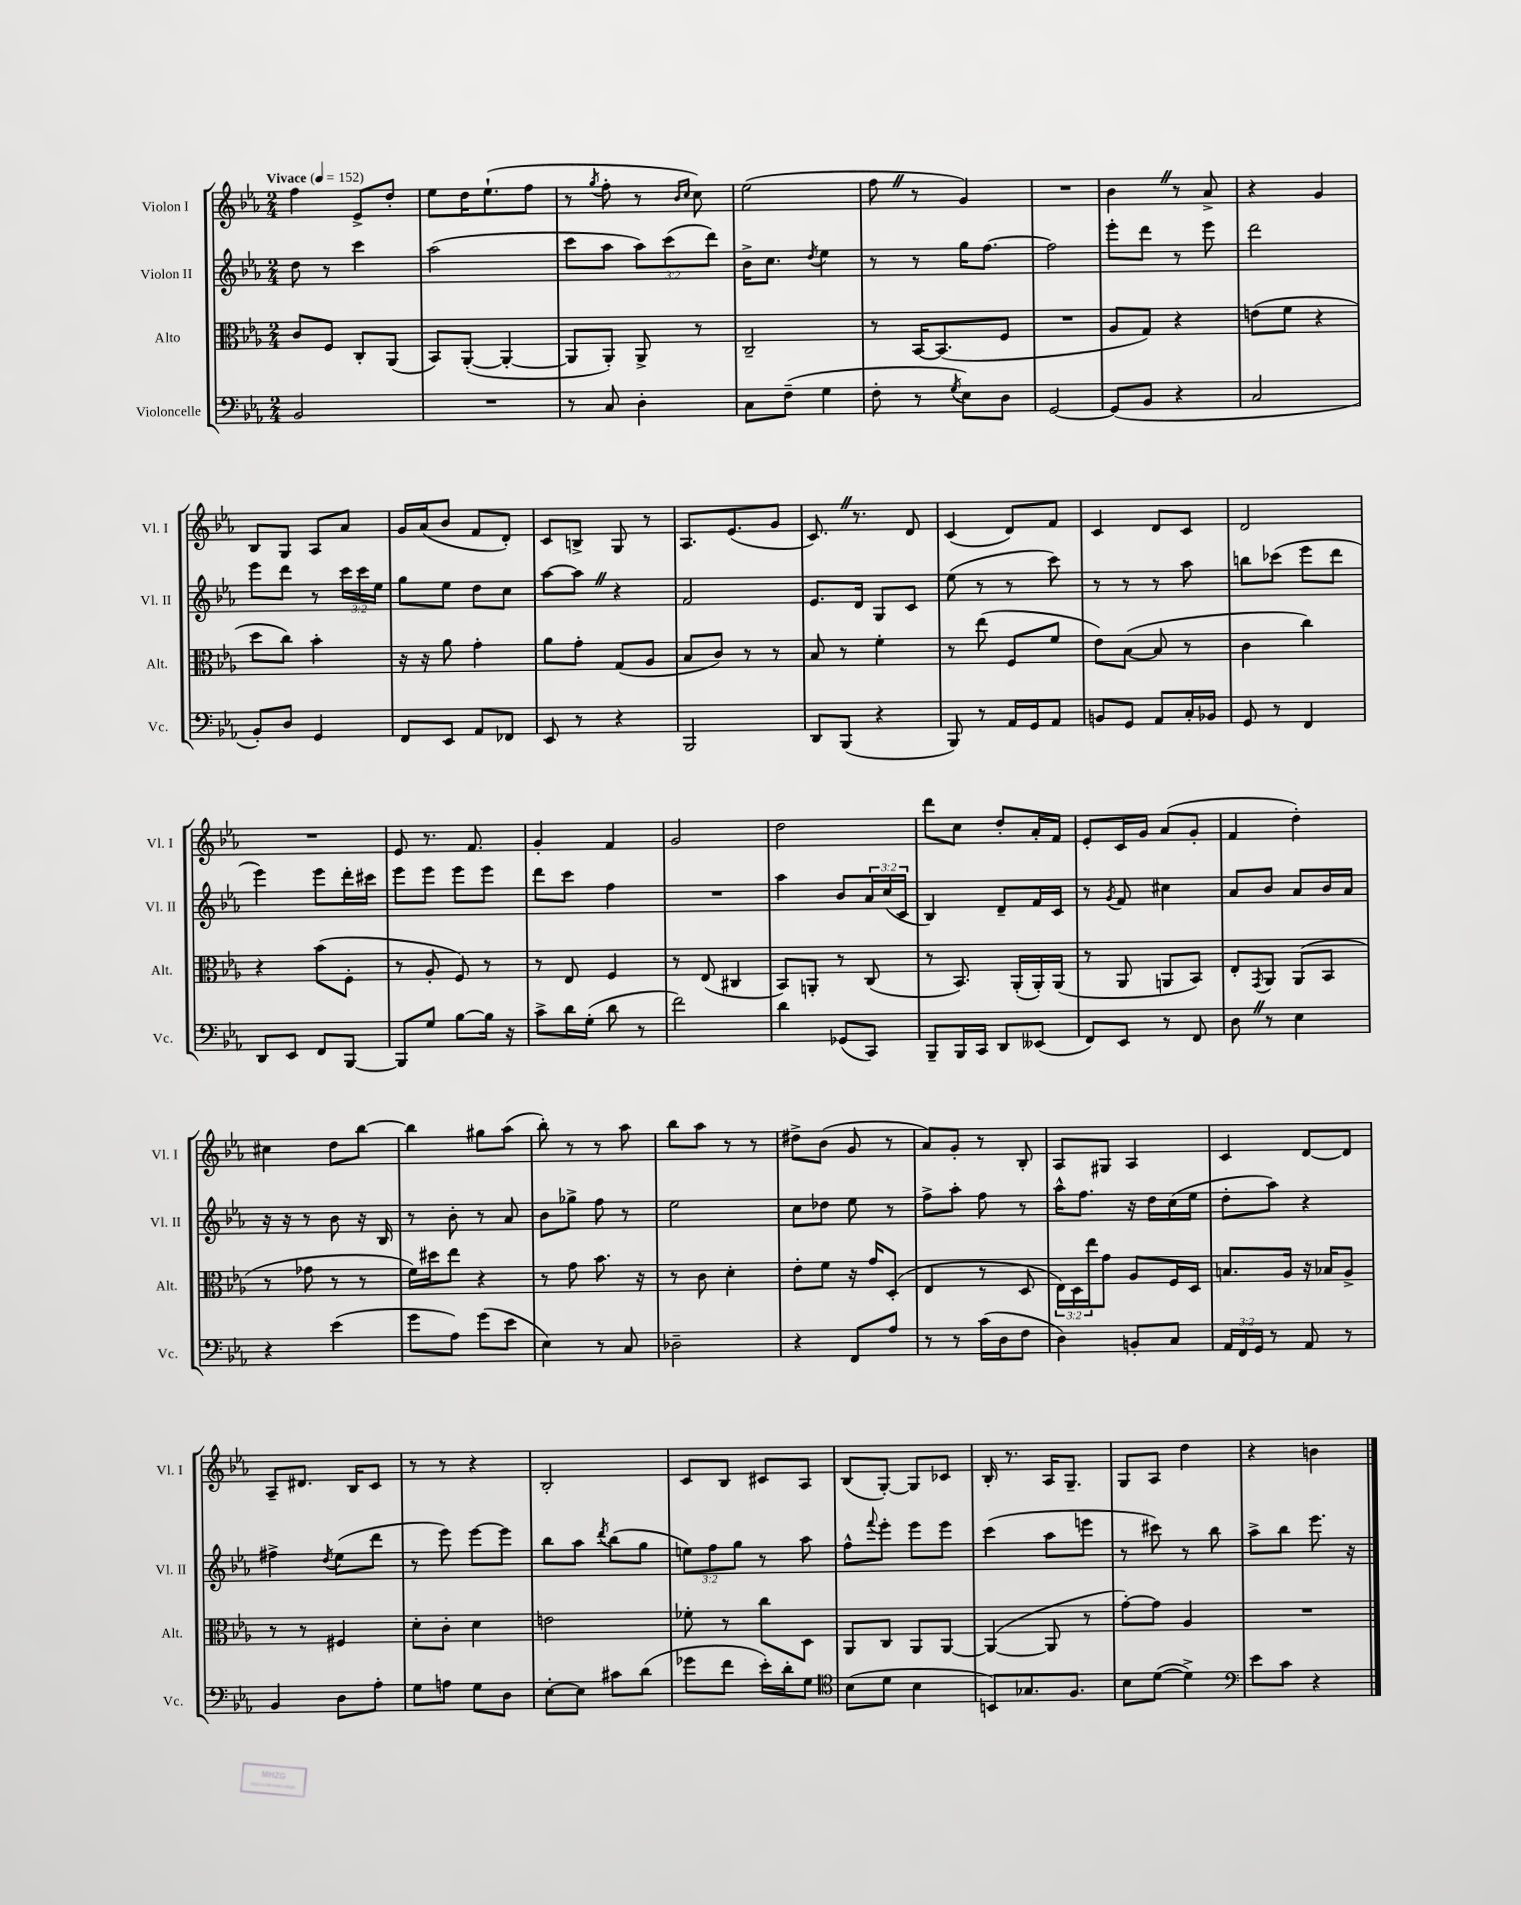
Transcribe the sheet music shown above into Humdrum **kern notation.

**kern	**kern	**kern	**kern
*staff4	*staff3	*staff2	*staff1
*clefF4	*clefC3	*clefG2	*clefG2
*k[b-e-a-]	*k[b-e-a-]	*k[b-e-a-]	*k[b-e-a-]
*M2/4	*M2/4	*M2/4	*M2/4
*MM152	*MM152	*MM152	*MM152
2BB-	8c	8dd	4ff
.	8F	8r	.
.	8C'	4ccc	8e-^
.	(8AA-	.	8dd'
=	=	=	=
2r	8BB-)	(2aa-	8ee-
.	([8AA-'	.	16dd
.	.	.	(8.ee-`
.	4AA-'_	.	.
.	.	.	8ff
=	=	=	=
8r	8AA-]	8ccc	8r
.	.	.	8qgg
8C	8AA-')	8aa-	8ff'
4D'	8AA-^	12aa-)	8r
.	.	(12ccc	.
.	.	.	16qqb-
.	.	.	16qqcc
.	8r	.	8cc)
.	.	12ddd)	.
=	=	=	=
8C	2C~	16b-^	(2ee-
.	.	8.cc	.
(8F~	.	.	.
.	.	8qdd	.
4G	.	4ee-	.
=	=	=	=
8F'	8r	8r	8ff
8r	[16BB-	8r	8r
.	(8.BB-]	.	.
8qG	.	.	.
8E-)	.	16gg	4g)
.	.	[8.ff	.
8D	8F	.	.
=	=	=	=
[2GG	2r	2ff]	2r
=	=	=	=
(8GG]	8A-	8eee-'	4b-
8BB-	8G)	8ddd	.
4r	4r	8r	8r
.	.	8eee-	8a-^
=	=	=	=
2C	(8e	2ddd	4r
.	8f	.	.
.	4r	.	4g
=	=	=	=
8BB-')	8dd	8eee-	8B-
8D	8cc)	8ddd	8G
4GG	4b-'	8r	8A-
.	.	24ccc	8a-
.	.	24ccc	.
.	.	24ee-	.
=	=	=	=
8FF	16r	8gg	16g
.	16r	.	(16a-
8EE-	8a-	8ee-	8b-
8AA-	4g'	8dd	8f
8FF-	.	8cc	8d')
=	=	=	=
8EE-	8a-	[8aa-	8c
8r	8g'	8aa-]	8B^
4r	(8G	4r	8G
.	8A-	.	8r
=	=	=	=
2BBB-	8B-	2f	8.A-
.	8c)	.	.
.	.	.	(8.e-
.	8r	.	.
.	8r	.	8g
=	=	=	=
8DD	8B-	8.e-	8.c)
(8BBB-	8r	.	.
.	.	16d	8.r
4r	4f'	8G	.
.	.	8c	8d
=	=	=	=
8BBB-)	8r	(8ee-	(4c
8r	(8ee-	8r	.
16AA-	8F	8r	8d)
16GG	.	.	.
8AA-	8f	8ccc)	8f
=	=	=	=
8BB	8e-)	8r	4c
8GG	([8B-	8r	.
8AA-	8B-]	8r	8d
16C'	8r	8aa-	8c
16BB-	.	.	.
=	=	=	=
8GG	4c	8bb	2d
8r	.	(8ccc-	.
4FF	4cc)	8eee-	.
.	.	8ddd	.
=	=	=	=
8DD	4r	4eee-)	2r
8EE-	.	.	.
8FF	(8b-	8eee-	.
[8BBB-	8F'	16ddd'	.
.	.	16ccc#	.
=	=	=	=
8BBB-]	8r	8eee-	8e-
8G	8A-'	8eee-	8.r
[8B-	8F)	8eee-	.
.	.	.	8.f
16B-]	8r	8eee-	.
16r	.	.	.
=	=	=	=
8c^	8r	8ddd	4g'
16d	8E-	8ccc	.
(16G'	.	.	.
8d	4F	4ff	4f
8r	.	.	.
=	=	=	=
2f)	8r	2r	2g
.	(8E-	.	.
.	4C#	.	.
=	=	=	=
4d	8BB-)	4aa-	2dd
.	8AA'	.	.
(8GG-	8r	8b-	.
8CC)	(8C	24a-	.
.	.	(24cc	.
.	.	24c	.
=	=	=	=
8BBB-~	8r	4B-)	8ddd
16BBB-	8.BB-)	.	8cc
16CC	.	.	.
8DD	.	8d~	8dd'
.	(16AA-'	.	.
(8EE--	16AA-')	16f	16a-'
.	(16AA-	16c	16f
=	=	=	=
8FF)	8r	8r	8e-'
.	.	8qg	.
8EE-	8AA-	8f	16c
.	.	.	16g
8r	8AA	4cc#	(8a-
8FF	8BB-)	.	8g'
=	=	=	=
8D	8E-'	8a-	4f
.	8qGG	.	.
8r	8AA-	8b-	.
4E-	(8AA-	8a-	4dd')
.	8BB-	16b-	.
.	.	16a-	.
=	=	=	=
4r	8r	16r	4cc#
.	.	16r	.
.	8g-	8r	.
(4e-	8r	8b-	8dd
.	8r	16r	[8bb-
.	.	16B-	.
=	=	=	=
8g	16f)	8r	4bb-]
.	16dd#	.	.
8A-)	8ee-	8b-'	.
(8g	4r	8r	8gg#
8e-	.	8a-	(8aa-
=	=	=	=
4E-)	8r	8b-	8bb-')
.	8g	8gg-^	8r
8r	8.b-	8ff	8r
8C	.	8r	8aa-
.	16r	.	.
=	=	=	=
2D-~	8r	2ee-	8bb-
.	8c	.	8aa-
.	4d'	.	8r
.	.	.	8r
=	=	=	=
4r	8e-'	8cc	8dd#^
.	8f	8dd-	(8b-
8FF	16r	8ee-	8g
.	16g	.	.
8A-	(8D'	8r	8r
=	=	=	=
8r	4E-	8ff^	8a-)
8r	.	8aa-'	8g'
(16c	8r	8ff	8r
16D	.	.	.
8F	8D	8r	8B-'
=	=	=	=
4D)	24E-)	16aa-^^	8A-
.	24D	.	.
.	.	8.ff	.
.	24ee-	.	.
.	8g	.	8G#
8BB'	8A-	16r	4A-
.	.	16dd	.
8C	16F	(16cc	.
.	16D	16ee-	.
=	=	=	=
24AA-	8.B	8dd'	4c
24FF	.	.	.
24GG	.	.	.
8r	.	8aa-)	.
.	16A-	.	.
8AA-	16r	4r	[8d
.	16B-	.	.
8r	8A-^	.	8d]
=	=	=	=
4BB-	8r	4ff#^	8A-~
.	8r	.	8.d#
.	.	8qdd	.
8D	4F#	(8ee-	.
.	.	.	16B-
8A-'	.	8ddd	8c
=	=	=	=
8G	8d'	8r	8r
8A	8c'	8eee-)	8r
8G	4d	[8eee-	4r
8D	.	8eee-]	.
=	=	=	=
[8E-'	2e	8bb-	2B-'
8E-]	.	8aa-	.
.	.	8qddd	.
8c#	.	(8bb-	.
(8d	.	8gg	.
=	=	=	=
8g-	8f-'	12ee)	8c
.	.	12ff	.
8f	8r	.	8B-
.	.	12gg	.
16e-')	8cc	8r	8c#
16d'	.	.	.
8G	8D	8aa-	8A-
=	=	=	=
*clefC4	*	*	*
(8B-	8AA-	8ff^^	(8B-
.	.	8qqfff	.
8d	8C	8eee-'	[8G')
4B-	8AA-	8eee-	8G]
.	[8AA-	8eee-	8c-
=	=	=	=
8BB)	(4AA-_	(4ccc	16B-'
.	.	.	8.r
8.G-	.	.	.
.	8AA-]	8aa-	16A-
8.F	.	.	8.G~
.	8r	8eee	.
=	=	=	=
8B-	[8g')	8r	8G
([8d	8g]	8ccc#)	8A-
4d^])	4A-	8r	4dd
.	.	8bb-	.
=	=	=	=
*clefF4	*	*	*
8e-	2r	8aa-^	4r
8c	.	8bb-	.
4r	.	8.eee-	4b
.	.	16r	.
==	==	==	==
*-	*-	*-	*-
